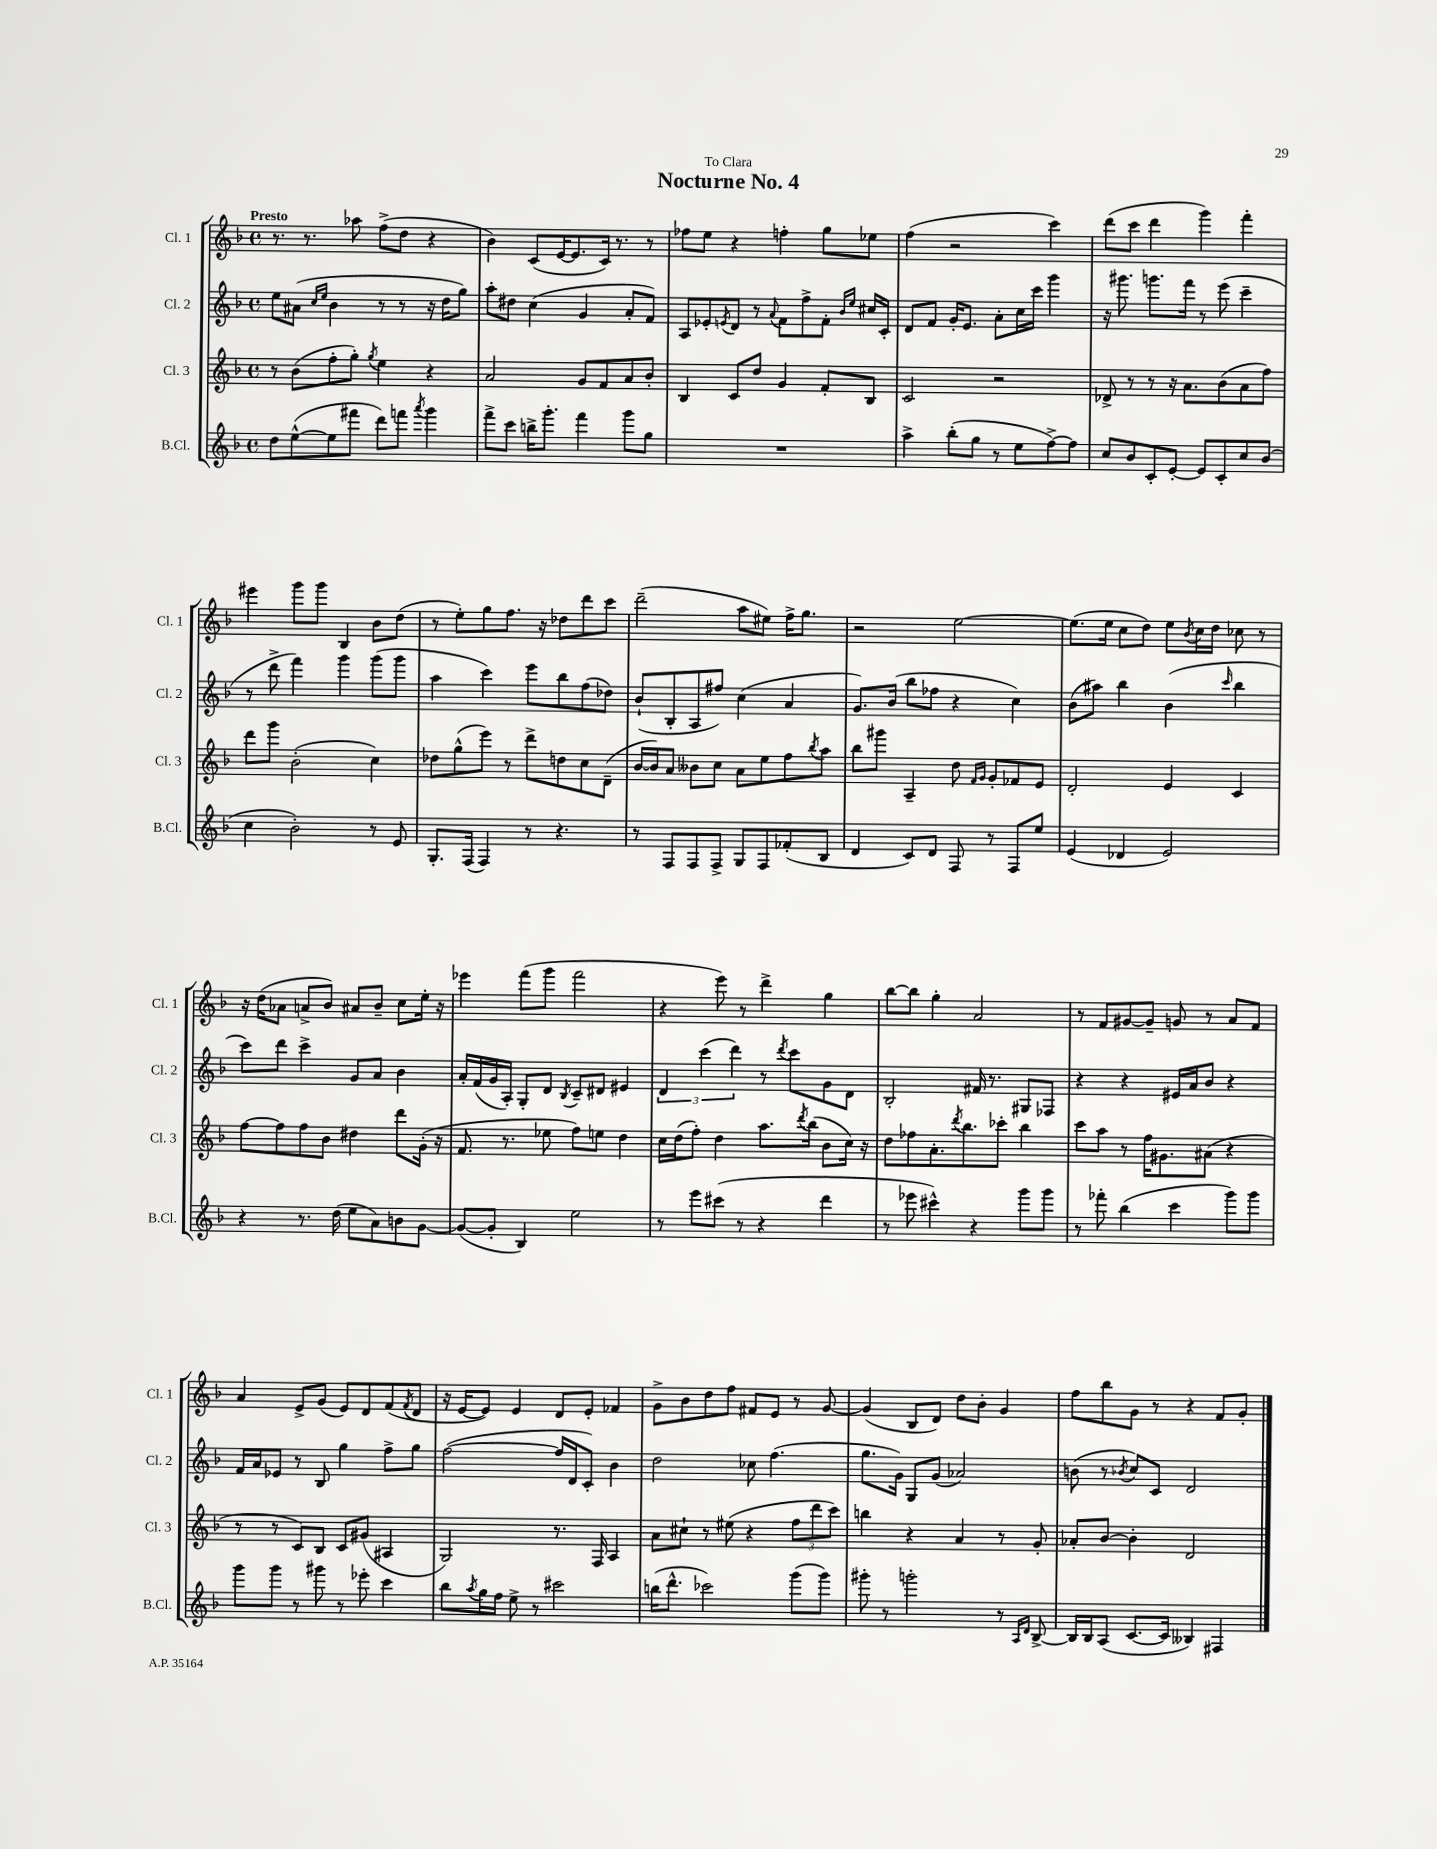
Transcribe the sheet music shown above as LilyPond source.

\header { title = "Nocturne No. 4" dedication = "To Clara" }
<<
\new StaffGroup <<
\new Staff = "s0" \with { instrumentName = "Cl. 1" shortInstrumentName = "Cl. 1" } {
    \clef treble \key f \major \defaultTimeSignature \time 4/4 \tempo "Presto"
    r8. r8. aes''8 f''8->( d''8 r4 |
    bes'4) c'8( e'16~ e'8. c'16) r8. r8 |
    fes''8 e''8 r4 f''4-. g''8 ees''8 |
    f''4( r2 c'''4) |
    d'''8( c'''8 d'''4 g'''4) f'''4-. |
    eis'''4 g'''8 g'''8 bes4 bes'8 d''8( |
    r8 e''8-.) g''8 f''8. r16 des''8 d'''8 c'''8 |
    d'''2--( a''8 eis''8) f''16-> g''8. |
    r2 e''2~ |
    e''8.( e''16 c''8 d''8) e''8 \acciaccatura { bes'8 } c''16 d''16 ces''8 r8 |
    r16 d''16( aes'8 a'8-> bes'8) ais'8 bes'8-- c''8 e''16-. r16 |
    ees'''4 f'''8( g'''8 f'''2 |
    r4 e'''8) r8 d'''4-> g''4 |
    bes''8~ bes''8 g''4-. a'2 |
    r8 f'8 gis'8~ gis'8-- g'8 r8 a'8 f'8 |
    a'4 e'8-> g'8( e'8) d'8 f'8( \acciaccatura { f'8 } d'8 |
    r16 e'16~ e'8) e'4 d'8 e'8-. fes'4 |
    g'8-> bes'8 d''8 f''8 fis'8 e'8 r8 g'8~ |
    g'4( bes8 d'8) d''8 bes'8-. g'4 |
    f''8 bes''8 g'8 r8 r4 f'8 g'8-. \bar "|." |
}
\new Staff = "s1" \with { instrumentName = "Cl. 2" shortInstrumentName = "Cl. 2" } {
    \clef treble \key f \major \defaultTimeSignature \time 4/4
    e''8 ais'8( \grace { c''16 e''16 } bes'4 r8 r8 r16 d''16 g''8) |
    a''8-. dis''8 c''4( g'4 a'8-. f'8) |
    a8 ees'8-. \acciaccatura { e'8 } d'8 r8 \appoggiatura { a'8 } f'8 f''8-> f'8-. \grace { bes'16 e''16 } cis''16 c'16-. |
    d'8 f'8 g'16-. e'8. a'8-. c''16 c'''16 g'''4 |
    r16 gis'''8. g'''8. f'''16 r8 e'''8( c'''4-- |
    r8 d'''8-> f'''4) g'''4 g'''8( g'''8 |
    a''4 c'''4) e'''8 bes''8 f''8( des''8) |
    bes'8-!( bes8-. a8 fis''8) c''4( a'4 |
    g'8.) bes'16( bes''8 fes''8 r4 c''4) |
    bes'8( ais''8) bes''4 bes'4( \grace { c'''16 } bes''4 |
    c'''8) d'''8 c'''4-> g'8 a'8 bes'4 |
    a'16-. f'16( g'16 a16-.) g8-. d'8 \acciaccatura { bes8 } c'8-- dis'8 eis'4 |
    \tuplet 3/2 { d'4 c'''4( d'''4) } r8 \acciaccatura { d'''8 } c'''8 g'8 d'8 |
    bes2-. fis'16 r8. gis8 fes8 |
    r4 r4 eis'16 a'16 bes'8 r4 |
    f'16 a'16 ees'8 r8 bes8 g''4 f''8-> g''8 |
    f''2~( f''16 d'16 c'8-.) bes'4 |
    d''2 ces''8 f''4.( |
    g''8. g'16) g8 g'8( aes'2) |
    b'8( r8 \acciaccatura { bes'8 } c''8) c'8 d'2 \bar "|." |
}
\new Staff = "s2" \with { instrumentName = "Cl. 3" shortInstrumentName = "Cl. 3" } {
    \clef treble \key f \major \defaultTimeSignature \time 4/4
    r8 bes'8( f''8-. g''8-.) \acciaccatura { g''8 } e''4 r4 |
    a'2 g'8 f'8 a'8 bes'8-. |
    bes4 c'8 d''8 g'4 f'8-. bes8 |
    c'2 r2 |
    des'8-> r8 r8 r16 a'8. bes'8( a'8 f''8) |
    d'''8 g'''8 bes'2-.( c''4) |
    des''8 g''8-^( e'''8) r8 d'''8-> d''8 c''8 d'8--( |
    bes'16~ bes'16) a'8 beses'8 c''8 a'8 e''8 f''8 \acciaccatura { bes''8 } a''8 |
    bes''8 gis'''8 a4-- d''8 \grace { f'16 g'16 } g'8-. fes'8 e'8 |
    d'2-. e'4 c'4 |
    f''8~ f''8 f''8 bes'8 dis''4 d'''8 g'16-.( r16 |
    f'8. r8. ees''8 f''8) e''8 d''4 |
    c''16 d''16( f''8-.) d''4 a''8. \acciaccatura { d'''8 } bes''16( bes'8 c''16) r16 |
    d''8 fes''8 a'8.-. \acciaccatura { d'''8 } bes''8. ces'''8-. bes''4 |
    c'''8 a''8 r8 f''16 gis'8. ais'8( r4 |
    r8 r8 c'8) bes8 c'8 gis'8( ais4 |
    g2) r8. f16 a4 |
    a'8 cis''8-! r8 eis''8( r4 \tuplet 3/2 { f''8 d'''8 c'''8) } |
    b''4 r4 a'4 r8 g'8-. |
    aes'8-. bes'8~ bes'4-. d'2 \bar "|." |
}
\new Staff = "s3" \with { instrumentName = "B.Cl." shortInstrumentName = "B.Cl." } {
    \clef treble \key f \major \defaultTimeSignature \time 4/4
    d''8 e''8~-^( e''8 fis'''8 d'''8) f'''8 \acciaccatura { a'''8 } g'''4 |
    f'''8-> c'''8 b''16-> g'''8.-. f'''4 g'''8 g''8 |
    R1 |
    a''4-> bes''8-.( g''8 r8 e''8 f''8~->) f''8 |
    c''8 bes'8 c'8-. e'8~-. e'8 c'8-. c''8 bes'8( |
    c''4 bes'2-.) r8 e'8 |
    g8.-. f16( f4) r8 r4. |
    r8 f8 f8 f8-> g8 f8 fes'8-.( bes8 |
    d'4 c'8) d'8 f8 r8 f8 e''8 |
    e'4( des'4 e'2) |
    r4 r8. d''16( e''8 a'8) b'8 g'8~ |
    g'8~( g'8-. bes4) e''2 |
    r8 e'''8 cis'''8( r8 r4 d'''4 |
    r8 ees'''8 cis'''4-^) r4 g'''8 g'''8 |
    r8 fes'''8-. bes''4( c'''4 g'''8) g'''8 |
    g'''8 g'''8 r8 gis'''8 r8 ees'''8-. c'''4 |
    bes''8 \acciaccatura { a''8 } g''16 f''16 e''8-> r8 cis'''2 |
    b''16( d'''8.-^ ces'''2) g'''8( g'''8) |
    gis'''8-. r8 g'''2-. r8 \grace { a16 d'16 } bes8~-> |
    bes16 bes16 a8( c'8.~ c'16 beses4) fis4 \bar "|." |
}
>>
>>
\layout { \context { \Score \remove "Bar_number_engraver" } }
